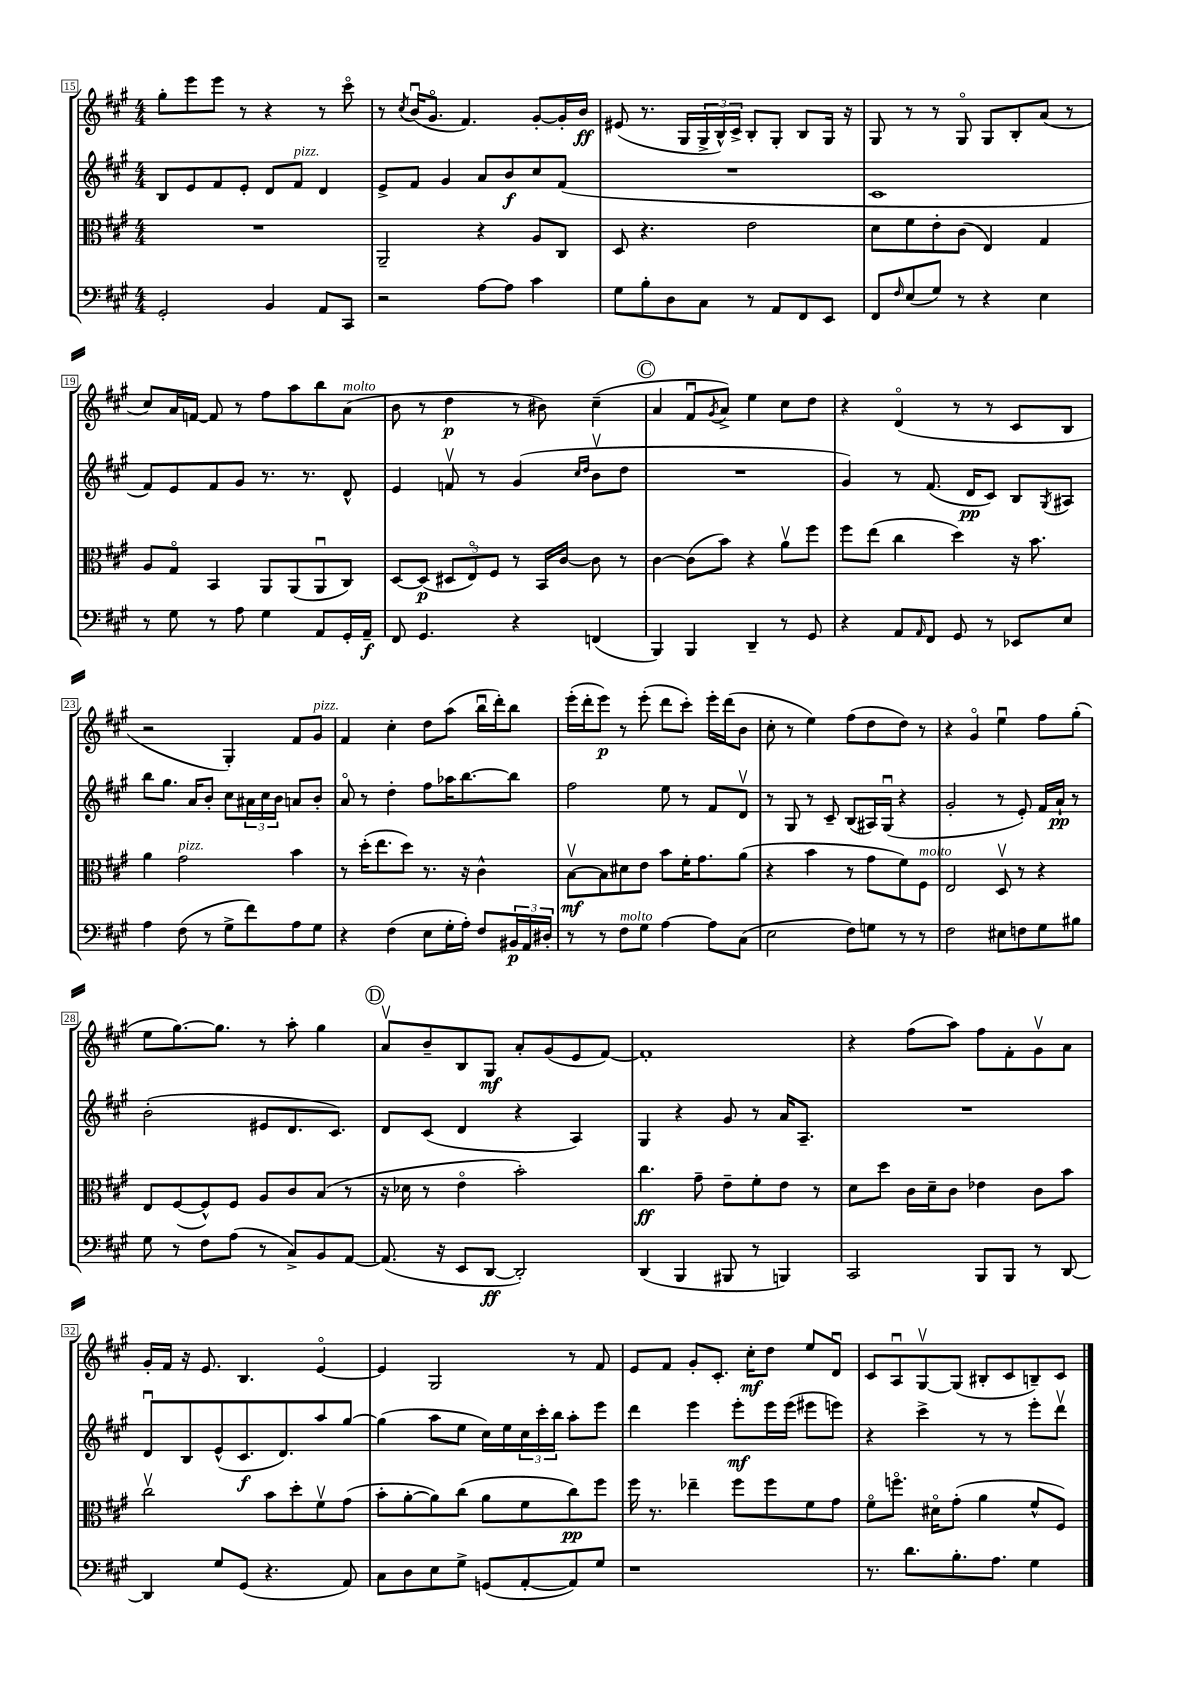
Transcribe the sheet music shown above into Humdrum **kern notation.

**kern	**kern	**kern	**kern
*staff4	*staff3	*staff2	*staff1
*clefF4	*clefC3	*clefG2	*clefG2
*k[f#c#g#]	*k[f#c#g#]	*k[f#c#g#]	*k[f#c#g#]
*M4/4	*M4/4	*M4/4	*M4/4
2GG#'	1r	8B	8gg#'
.	.	8e	8eee
.	.	8f#	8eee
.	.	8e'	8r
4BB	.	8d	4r
.	.	8f#	.
8AA	.	4d	8r
8CC#	.	.	8ccc#o
=	=	=	=
2r	2AA~	8e^	8r
.	.	.	8qcc#
.	.	8f#	(16bu
.	.	.	8.g#o
.	.	4g#	.
.	.	.	4.f#)
[8A	4r	8a	.
8A]	.	8b	.
4c#	8A	8cc#	[8g#'
.	8C#	(8f#	16g#']
.	.	.	16b
=	=	=	=
8G#	8D	1r	(8e#
8B'	4.r	.	8.r
8D	.	.	.
.	.	.	16G#
8C#	.	.	24G#^
.	.	.	24B^^)
.	.	.	24c#^
8r	2e	.	8B'
8AA	.	.	8G#'
8FF#	.	.	8B
8EE	.	.	16G#
.	.	.	16r
=	=	=	=
8FF#	8d	1c#	8G#
16qqF#	.	.	.
(8E	8f#	.	8r
8G#)	8e'	.	8r
8r	(8c#	.	8G#o
4r	4E)	.	8G#
.	.	.	8B'
4E	4G#	.	(8a
.	.	.	8r
=	=	=	=
8r	8A	8f#)	8cc#)
8G#	8G#o	8e	16a
.	.	.	[16f
8r	4BB	8f#	8f]
8A	.	8g#	8r
4G#	8AA	8.r	8ff#
.	(8AA	.	8aa
.	.	8.r	.
8AA	8AAu	.	8bb
16GG#'	8C#)	8d^^	(8a
16AA~	.	.	.
=	=	=	=
8FF#	[8D	4e	8b
4.GG#	(8D]	.	8r
.	12D#	8fv	4dd
.	12Eo)	.	.
.	.	8r	.
.	12F#	.	.
4r	8r	(4g#	8r
.	16BB	.	8b#)
.	[16c#	.	.
.	.	16qqcc#	.
.	.	16qqdd	.
(4FF	8c#]	8bv	(4cc#~
.	8r	8dd	.
=	=	=	=
4BBB)	[4c#	1r	4a
4BBB	(8c#]	.	8f#u
.	.	.	8qg#
.	8b)	.	8a^)
4DD~	4r	.	4ee
8r	8av	.	8cc#
8GG#	8ff#	.	8dd
=	=	=	=
4r	8ff#	4g#)	4r
.	(8ee	.	.
8AA	4cc#	8r	(4do
16qqAA	.	.	.
8FF#	.	(8.f#	.
8GG#	4dd)	.	8r
.	.	16d	.
8r	.	8c#)	8r
8EE-	16r	8B	8c#
.	8.b	.	.
.	.	8qG#	.
8E	.	8A#	8B
=	=	=	=
4A	4a	8bb	2r
.	.	8.gg#	.
(8F#	2g#	.	.
.	.	16a	.
8r	.	8b'	.
8G#^	.	8cc#	4G#')
8f#)	.	24a#	.
.	.	24cc#	.
.	.	24b	.
8A	4b	8a	8f#
8G#	.	8b'	8g#
=	=	=	=
4r	8r	8ao	4f#
.	(16dd'	8r	.
.	8.ee	.	.
(4F#	.	4dd'	4cc#'
.	8dd)	.	.
8E	8.r	8ff#	8dd
16G#'	.	16aa-	(8aa
16A')	16r	[8.bb	.
8F#	4c#^^	.	16bbu
.	.	.	16ddd')
24BB#	.	8bb]	8bb
24AA	.	.	.
24D#'	.	.	.
=	=	=	=
8r	[8Bv	2ff#	(16eee'
.	.	.	16ddd'
8r	8B]	.	8eee)
8F#	8d#	.	8r
8G#	8e	.	(8eee'
[4A	8b	8ee	8ddd
.	16f#'	8r	8ccc#')
.	8.g#	.	.
8A]	.	8f#	16eee'
.	.	.	(16ddd
(8C#	(8a	8dv	8b
=	=	=	=
2E	4r	8r	8cc#'
.	.	8G#	8r
.	4b	8r	4ee)
.	.	8c#~	.
8F#)	8r	(8B	(8ff#
8G	8g#	16A#)	8dd
.	.	(16G#u	.
8r	8f#)	4r	8dd)
8r	8F#	.	8r
=	=	=	=
2F#	2E	2g#'	4r
.	.	.	4g#o
8E#	8Dv	8r	4eeu
8F	8r	8e')	.
8G#	4r	16f#	8ff#
.	.	16a`	.
8B#	.	8r	(8gg#'
=	=	=	=
8G#	8E	(2b'	8ee
8r	([8F#	.	[8.gg#)
8F#	8F#^^])	.	.
.	.	.	8.gg#]
(8A	8F#	.	.
8r	8A	8e#	8r
8C#^)	8c#	8.d	8aa'
8BB	(8B	.	4gg#
.	.	8.c#)	.
[8AA	8r	.	.
=	=	=	=
(8.AA]	16r	8d	8av
.	16d-	.	.
.	8r	(8c#	8b~
16r	.	.	.
8EE	4eo	4d	8B
[8DD	.	.	8G#
2DD'])	2b')	4r	8a'
.	.	.	(8g#
.	.	4A)	8e
.	.	.	[8f#)
=	=	=	=
(4DD	4.cc#	4G#	1f#']
4BBB	.	4r	.
.	8g#~	.	.
8BBB#	8e~	8g#	.
8r	8f#'	8r	.
4BBB)	8e	16a	.
.	.	8.A~	.
.	8r	.	.
=	=	=	=
2CC#	8d	1r	4r
.	8dd	.	.
.	16c#	.	(8ff#
.	16d~	.	.
.	8c#	.	8aa)
8BBB	4e-	.	8ff#
8BBB	.	.	8f#'
8r	8c#	.	8g#v
[8DD	8b	.	8a
=	=	=	=
4DD]	2cc#v	8du	16g#'
.	.	.	16f#
.	.	8B	16r
.	.	.	8.e
8G#	.	(8e^^	.
(8GG#	.	8.c#	4.B
4.r	8b	.	.
.	.	8.d)	.
.	8dd'	.	.
.	8f#v	8aa	[4eo
8AA)	(8g#	[8gg#	.
=	=	=	=
8C#	8b'	(4gg#]	4e]
8D	[8a'	.	.
8E	8a])	8aa	2G#
8G#^	(8cc#	8ee	.
(8GG	8a	16cc#)	.
.	.	16ee	.
[8AA'	8f#	24cc#	.
.	.	24ccc#'	.
.	.	24bb	.
8AA])	8cc#)	8aa'	8r
8G#	8ff#	8eee	8f#
=	=	=	=
1r	16ff#	4ddd	8e
.	8.r	.	.
.	.	.	8f#
.	4ee-~	4eee	8g#'
.	.	.	8.c#'
.	8ff#	8eee'	.
.	.	.	16cc#'
.	8ff#	16eee	8dd
.	.	(16eee	.
.	8f#	8eee#	8ee
.	8g#	8eee)	8du
=	=	=	=
8.r	8f#o	4r	8c#
.	8.ffo	.	8Au
8.d	.	.	.
.	.	4ccc#^	[8G#v
.	16d#o	.	.
8.B'	(8g#'	.	(8G#]
.	4a	8r	8B#'
8.A	.	.	.
.	.	8r	8c#
4G#	8f#^^	8eee'	8B~)
.	8F#)	8dddv	8c#
==	==	==	==
*-	*-	*-	*-
